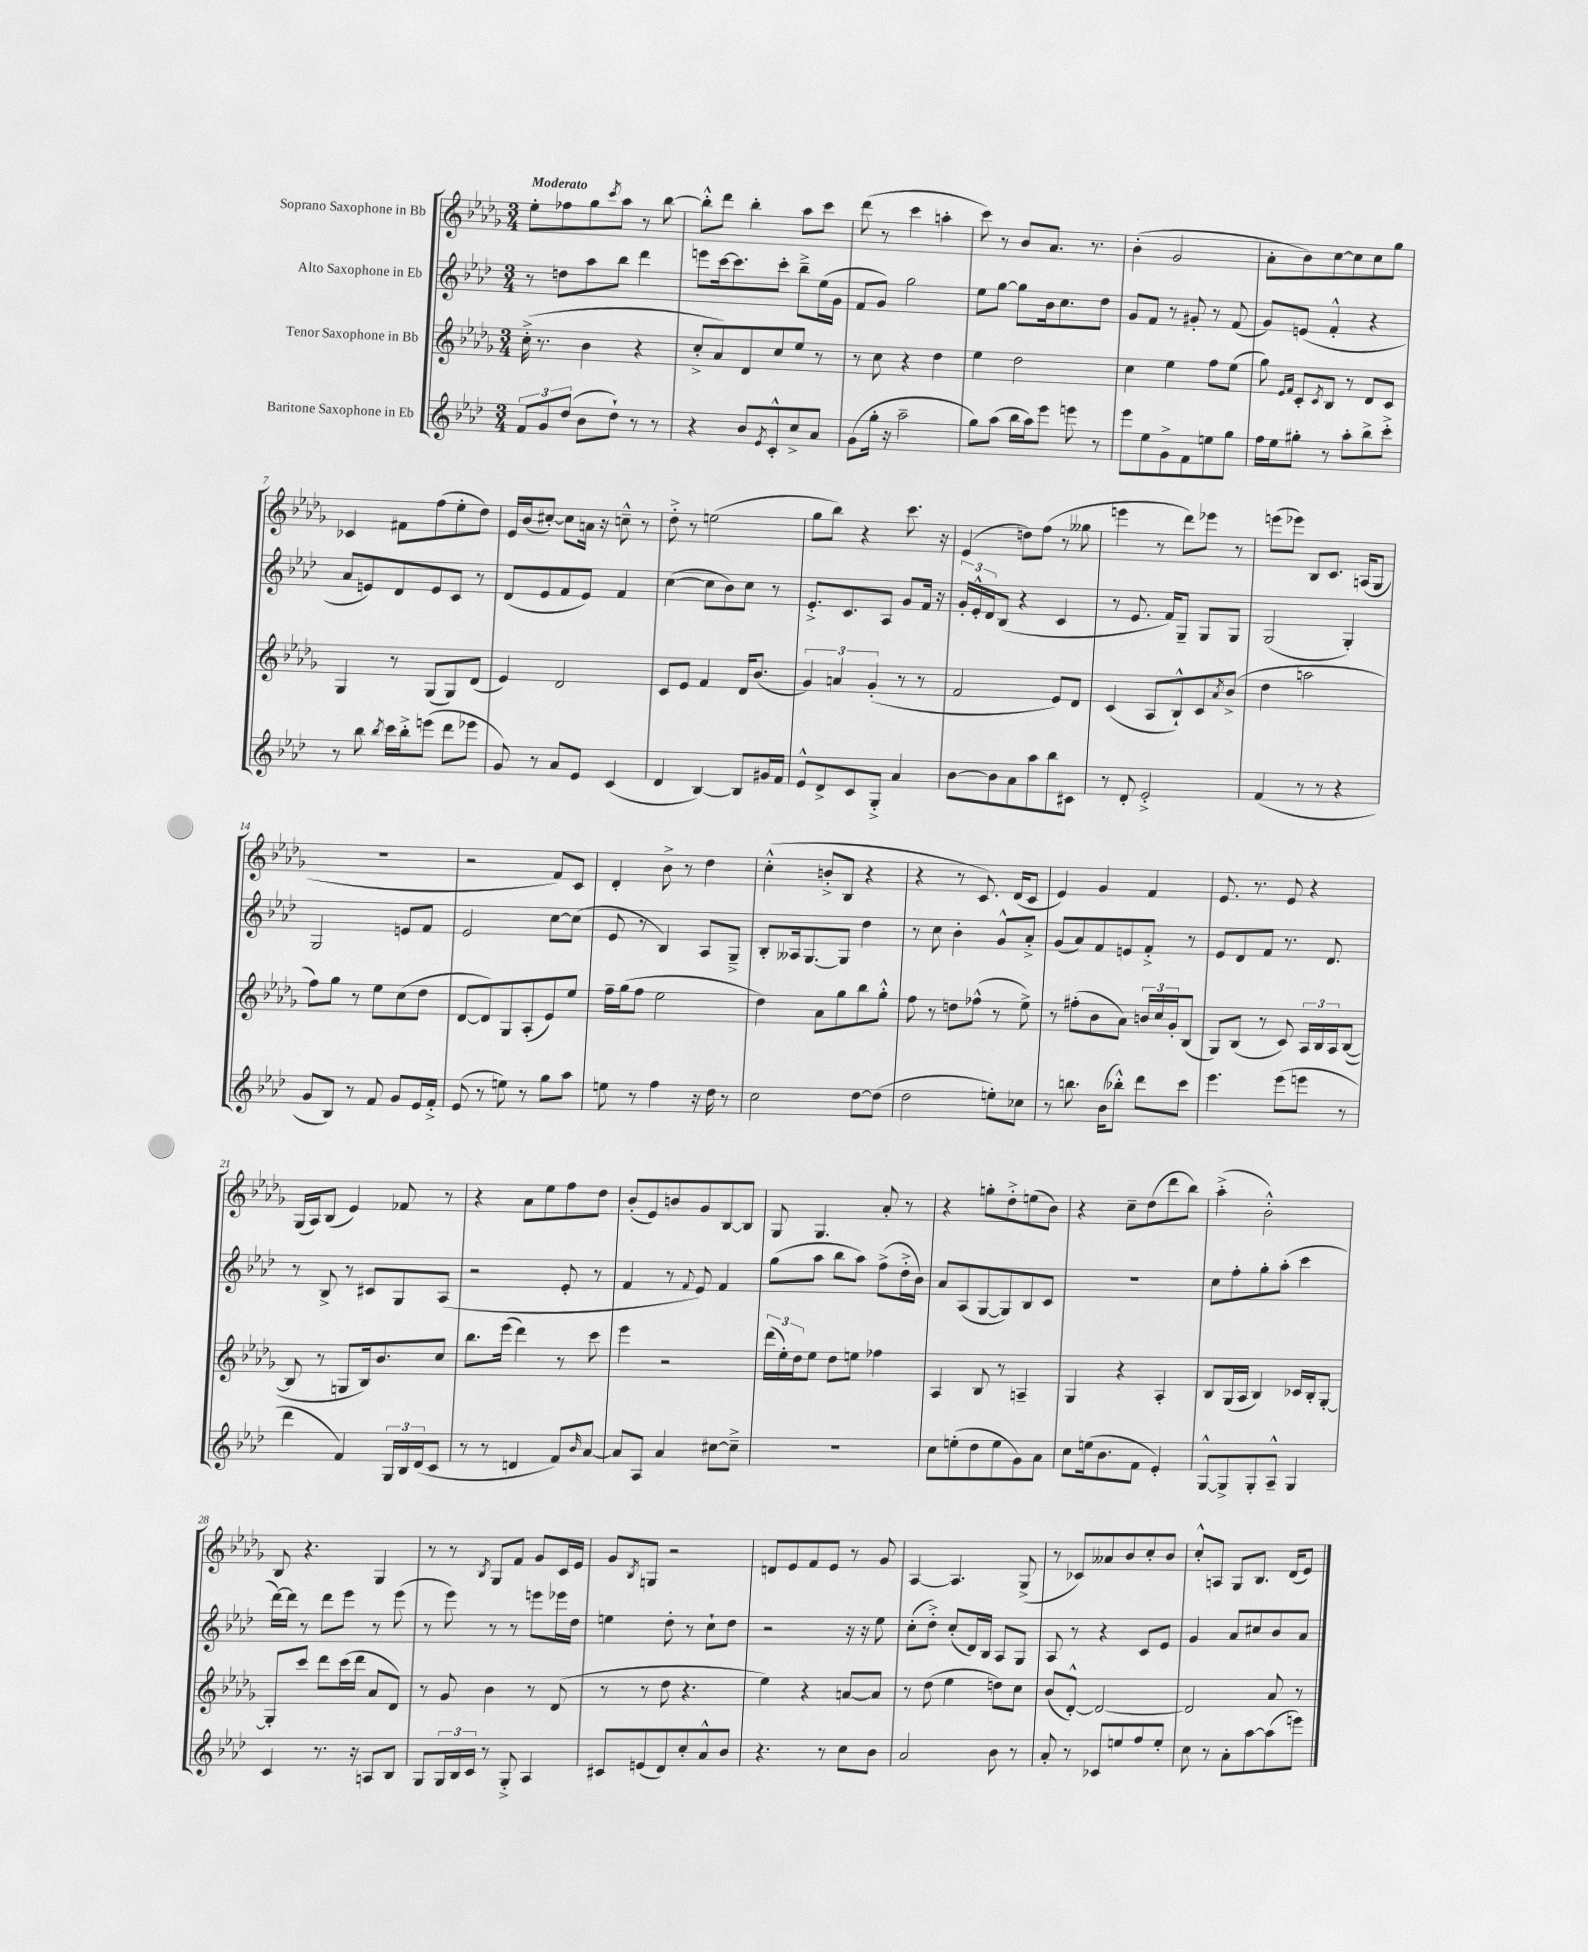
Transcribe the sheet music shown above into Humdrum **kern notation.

**kern	**kern	**kern	**kern
*part4	*part3	*part2	*part1
*staff4	*staff3	*staff2	*staff1
*I"Baritone Saxophone in Eb	*I"Tenor Saxophone in Bb	*I"Alto Saxophone in Eb	*I"Soprano Saxophone in Bb
*clefG2	*clefG2	*clefG2	*clefG2
*k[b-e-a-d-]	*k[b-e-a-d-g-]	*k[b-e-a-d-]	*k[b-e-a-d-g-]
*M3/4	*M3/4	*M3/4	*M3/4
=1	=1	=1	=1
!	!	!	!LO:TX:a:B:t=Moderato
12f/L	(16cc'^\	8r	8ee-'\L
.	8.r	.	.
12g/	.	.	.
.	.	8ddn\L	8ff-X\
(12dd-/J	.	.	.
8b-\L	4b-\	8aa-\	8gg-\
.	.	.	8qccc/
8dd-`\J)	.	8bb-\J	8aa-\J
8r	4r	4ddd-\	8r
8r	.	.	[8bb-\
=2	=2	=2	=2
4r	8cc'^/L	8eeen\L	8bb-'^^\L]
.	8a-/)	[16ccc\k	8ddd-\J
.	.	8.ccc\]	.
8b-/L	8d-/	.	4bb-'\
8qe-/	.	.	.
8c'^^/	8cc/	8ccc'\J	.
8cc^/	8ee-/J	8bb-~^\L	8aa-\L
8a-/J	8r	(16ee-\L	8ccc\J
.	.	16g\JJ	.
=3	=3	=3	=3
(8g\L	8r	8f/L	(8ddd-\
16gg'\Jk	8cc\	8g/J)	8r
16r	.	.	.
2aa-~\	4r	2gg\	4ccc\
.	4dd-\	.	4aan'\
=4	=4	=4	=4
8gg\L)	4ee-\	8ee-\L	8ccc\)
(8aa-\J	.	[8gg\J	8r
16bb-\LL	2dd-\	8gg\L]	8b-/L
16aa-\J)	.	.	.
8eee-\J	.	16b-\k	8.a-/J
.	.	8.cc\	.
8eeen\	.	.	.
.	.	.	8.r
8r	.	8dd-\J	.
=5	=5	=5	=5
8eee-\L	4cc\	8g/L	(4b-'\
8ee-\	.	8f/J	.
8g^\	4ee-\	8r	2g-/
8f\	.	8g#X'/	.
8een\	8ff\L	8r	.
8gg\J	(8ee-\J	(8f/	.
=6	=6	=6	=6
16ff\LL	8gg-\)	8g/L)	8a-'\L
16ee-\J	.	.	.
.	16qqe-/LL	.	.
.	16qqf/JJ	.	.
8gg#X'\J	8c'/L	(8en/J	8b-\)
.	8qc/	.	.
8r	8B-/J	4f'^^/	[8cc\
8aa-'\L	8r	.	8cc\]
8bb-^\	8d-/L	4r	8cc\
8ccc'^\J	8c/J	.	8gg-\J
!!LO:LB:g=z
=7	=7	=7	=7
8r	4G-/	8a-/L	4c-X/
8bb-\	.	8en/)	.
8qbb-/	.	.	.
16ccc\LL	8r	8d-/	8f#X\L
16bb-'^\J	.	.	.
(8eeen\J	(8G-/L	8e/	(8ff\
8ddd-\L	8G-/)	8c/J	8ee-'\
8eee-X\J	(8d-/J	8r	8dd-\J)
=8	=8	=8	=8
8g/)	4e-/)	(8d-/L	16e-/LL
.	.	.	(16b-/J
8r	.	8e-/	[8cc#X'/J)
8a-/L	2d-/	8f/	8cc#\L]
8e-/J	.	8e-/J)	16an\Jk
.	.	.	16r
(4c/	.	4f/	8ccn~^^\
.	.	.	8r
=9	=9	=9	=9
4d-/	8c/L	([4cc\	8dd-'^\
.	8e-/J	.	8r
[4B-/)	4f/	8cc\L]	(2een\
.	.	8b-\)	.
8B-/L]	16d-/KL	8cc\J	.
.	(8.b-/J	.	.
16g#X/L	.	8r	.
16f/JJ	.	.	.
=10	=10	=10	=10
8e-^^/L	6g-/)	8.e-'^/L	8gg-\L
8d-^/	.	.	8bb-\J)
.	6an/	.	.
.	.	8.c/	.
8c/	.	.	4r
.	(6g-'/	.	.
8G'^/J	.	8A-/J	.
4a-/	8r	8g/L	8.ccc\
.	8r	16f/Jk	.
.	.	16r	16r
=11	=11	=11	=11
[8b-\L	2f/	24g'/LL	(4e-/
.	.	24e-'^^/	.
.	.	24d-/J	.
8b-\]	.	(8B-/J	.
8a-\	.	4r	8ddn\L)
8aa-\	.	.	(8ff\J
8bb-\	8e-/L)	4c/	8r
8c#X\J	8d-/J	.	8gg--X\
=12	=12	=12	=12
8r	(4c/	8r	4eeen\
8d-'/	.	8.e-/	.
2e-'^/	8A-/L	.	8r
.	.	16f/KL)	.
.	8B-`^^/)	8G~/J	8ddd-\L)
.	8c/	8G/L	8eee-X\J
.	8qa-/	.	.
.	(8b-^/J	8G/J	8r
=13	=13	=13	=13
(4f/	4dd-\	(2G/	(8eeen\L
.	.	.	8eee-X\J)
8r	2aan\	.	8B-/L
8r	.	.	8.c/J
4r	.	4G'/)	.
.	.	.	(16An/KL
.	.	.	8G-/J
!!LO:LB:g=z
=14	=14	=14	=14
8g/L	8ff\L)	2G/	2.r
8B-/J)	8gg-\J	.	.
8r	8r	.	.
8f/	8ee-\L	.	.
8g/L	(8cc\	8en/L	.
16e-/L	8dd-\J	8f/J	.
16f'^/JJ	.	.	.
=15	=15	=15	=15
(8e-/	[8d-/L	2e-/	2r
8r	8d-/])	.	.
8een\)	8G-/	.	.
8r	(8A-'/	.	.
8gg\L	8e-/)	[8cc\L	8f/L)
8aa-\J	8ee-/J	(8cc\J]	8c/J
=16	=16	=16	=16
8een\	16ff~\LL	8e-/	4d-'/
.	(16gg-\J	.	.
8r	8ff\J	8r	.
4ff\	2ee-\	4B-/)	8b-^\
.	.	.	8r
16r	.	8A-/L	4dd-\
16dd-\	.	.	.
8r	.	8G~^/J	.
=17	=17	=17	=17
2cc\	4dd-\)	8B-'/L	(4cc'^^\
.	.	16A--X/k	.
.	.	[8.G/	.
.	8a-\L	.	8bn'^/L
.	8gg-\	8G/J]	8B-/J
[8dd-\L	8bb-\	4dd-\	4r
(8dd-\J]	8gg-'^^\J	.	.
=18	=18	=18	=18
2dd-\	8ff\	8r	4r
.	8r	8cc\	.
.	8ddn\L	4b-'\	8r
.	(8ff-X^^\J	.	8.c/)
8een'\L)	8r	8g^^/L	.
.	.	.	(16d-/KL
8cc-X\J	8ee-^\)	8a-'^/J	8c/J
=19	=19	=19	=19
8r	8r	(8g/L	4e-/)
8.bbn\	(8ff#X'\L	8a-/)	.
.	8b-\	8f/	4g-/
(16b-\KL	.	.	.
8bb-X'^^\J)	8a-\J)	8en/	.
8ddd-\L	24bn/LL	8f'^/J	4f/
.	24cc/	.	.
.	24g-'/J	.	.
8ccc\J	(8B-/J	8r	.
=20	=20	=20	=20
4.eee-\	8G-/L)	8e-/L	8.e-/
.	(8B-/J	8d-/	.
.	.	.	8.r
.	8r	8f/J	.
(8eee-\L	8c/)	8.r	8e-/
8eeen\J	24A-/LL	.	4r
.	24B-/	.	.
.	.	8.d-/	.
.	24A-/J	.	.
8r	([8B-/J	.	.
!!LO:LB:g=z
=21	=21	=21	=21
4ddd-\	8B-/]	8r	(16G-/LL
.	.	.	16A-/J)
.	8r	8B-^/	(8B-/J
4f/)	8Gn/L	8r	4e-/)
.	16B-/k)	8c#X/L	.
.	8.b-/	.	.
24G/LL	.	8G/	8f-X/
24B-/	.	.	.
(24d-/J	.	.	.
8c/J	8cc/J	(8A-/J	8r
=22	=22	=22	=22
8r	8.bb-\L	2r	4r
8r	.	.	.
.	(16eee-\Jk	.	.
4dn/	4ddd-\)	.	8a-\L
.	.	.	8ee-\
8f/L)	8r	8e-'/	8ff\
16qqb-/	.	.	.
[8a-/J	8ccc\	8r	8dd-\J
=23	=23	=23	=23
8a-/L]	4eee-\	4f/	(8b-'/L
8A-/J	.	.	8e-/)
4a-/	2r	8r	8bn/
.	.	8qqf/	.
.	.	8e-/)	8g-/
[8cc#X\L	.	4f/	[8B-/
8cc#~^\J]	.	.	8B-/J]
=24	=24	=24	=24
2.r	(24ddd-\LL	(8gg\L	8G-/
.	24ee-'\)	.	.
.	24dd-\J	.	.
.	8ee-\J	8aa-\J	4.G-/
.	8dd-\L	8bb-\L	.
.	8een\J	8aa-\J)	.
.	4ff-X\	(8ff^\L	8a-'/
.	.	16dd-'^\L	8r
.	.	16b-\JJ)	.
=25	=25	=25	=25
8cc\L	4A-/	8a-/L	4r
(8een'\	.	(8A-/	.
8dd-\	8B-/	[8G/	8ggn'\L
8ee\	8r	8G/])	8dd-'^\
8g\)	4An~/	8B-/	(8een\
8a-\J	.	8c/J	8b-\J)
=26	=26	=26	=26
8cc\L	4G-/	2.r	4r
(16een\k	.	.	.
8.b-\	.	.	.
.	4r	.	8cc~\L
8f\J	.	.	(8dd-\
4e-'/)	4A-'/	.	8ddd-\
.	.	.	8bb-\J)
=27	=27	=27	=27
[8G^^/L	8B-/L	8cc\L	(4aa-'^\
8G^/]	(16G-/L	8ff'\	.
.	16A-/JJ	.	.
8G'/	4B-/)	8gg'\	2b-'^^\)
8A-~^^/J	.	(8aa-'\J	.
4G/	16c-X/LL	4ccc\	.
.	16B-'/J	.	.
.	[8G-'/J	.	.
!!LO:LB:g=z
=28	=28	=28	=28
4c/	8G-'/L]	[16ddd-\LL)	8B-/
.	.	16ddd-\JJ]	.
.	8ccc/J	8r	4.r
8.r	8ddd-\L	8ddd-\L	.
.	(16ccc\L	8eee-\J	.
16r	16ddd-\JJ	.	.
8An/L	8a-/L	8r	4G-/
8B-/J	8d-/J)	(8eee-\	.
=29	=29	=29	=29
8G/L	8r	8r	8r
24G/L	8g-/	8eee-\)	8r
24B-/	.	.	.
24c/JJ	.	.	.
.	.	.	8qB-/
8r	4b-\	8r	8G-/L
8G'^/	.	8r	8f/J
4A-/	8r	8eeen\L	8g-/L
.	(8d-/	16eee-X\L	16c/L
.	.	16dd-\JJ	16e-/JJ
=30	=30	=30	=30
8c#X/L	8r	4een\	8g-/L
.	.	.	8qB-/
(8en/	8r	.	8Gn/J
8d-/)	8dd-\	8dd-'\	2r
8cc'/	4.r	8r	.
8a-^^/	.	8cc`\L	.
8b-/J	.	8dd-\J	.
=31	=31	=31	=31
4.r	4ee-\)	2r	8dn/L
.	.	.	8e-/
.	4r	.	8f/
8r	.	.	8e-/J
8cc\L	[8an/L	16r	8r
.	.	16r	.
8b-\J	8a/J]	8ee-\	8g-/
=32	=32	=32	=32
2a-/	8r	(8cc'\L	[4A-/
.	(8dd-\	8dd-'^\J)	.
.	4ee-\	(8cc'/L	4.A-/]
.	.	16d-/L)	.
.	.	16B-/JJ	.
8b-\	8ddn\L)	8A-/L	.
8r	8cc\J	8G/J	(8G-^/
=33	=33	=33	=33
8a-'/	(8b-/L	8A-/	8r
8r	[8d-'^^/J)	8r	8c-X/L)
8c-X/L	2d-/_	4r	8a--X/
8een/	.	.	8b-/
8ff/	.	8c/L	8cc'/
8ee'/J	.	8e-/J	8b-/J
=34	=34	=34	=34
8cc\	2d-/]	4g/	8cc'^^/L
8r	.	.	8An/J
8a-'\L	.	8a-/L	8G-/L
[8aa-\	.	8cc#X/	8.B-/J
(8aa-\]	8a-/	8b-/	.
.	.	.	(16d-/KL
8eeen\J)	8r	8a-/J	8e-/J)
==	==	==	==
*-	*-	*-	*-
